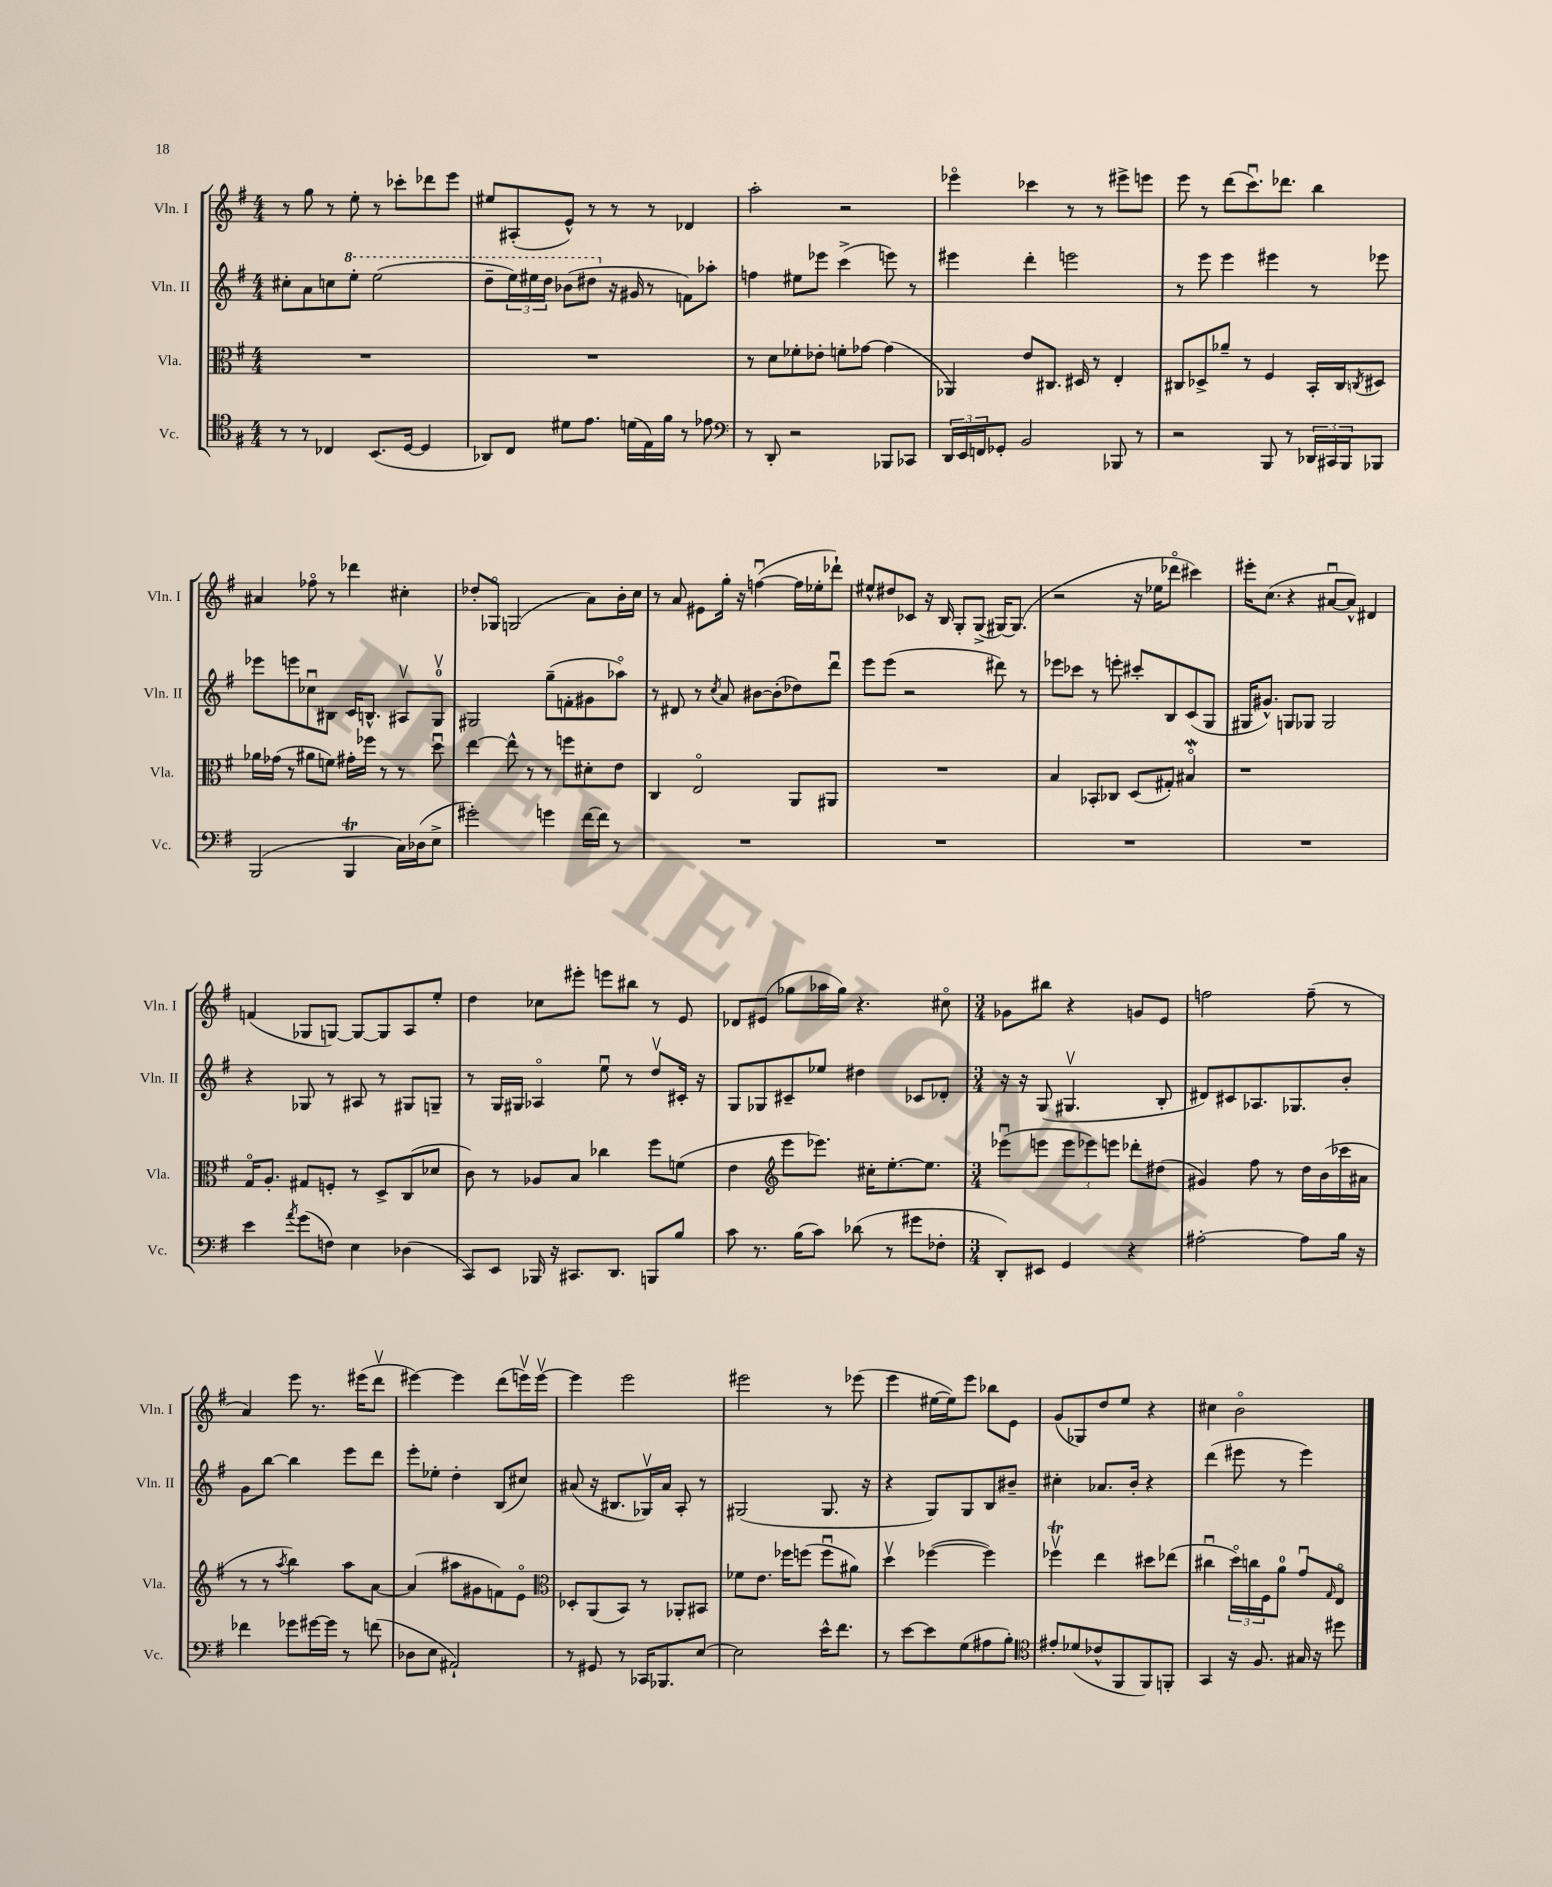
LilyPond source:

<<
\new StaffGroup <<
\new Staff = "s0" \with { instrumentName = "Vln. I" shortInstrumentName = "Vln. I" } {
    \clef treble \key g \major \numericTimeSignature \time 4/4
    r8 g''8 r8 e''8-. r8 ces'''8-. des'''8 e'''8 |
    eis''8 ais8-.( e'8-^) r8 r8 r8 des'4 |
    a''2-. r2 |
    ees'''4\flageolet ces'''4 r8 r8 eis'''8-> e'''8 |
    e'''8 r8 d'''8( c'''8.\downbow) des'''8. b''4 |
    ais'4 fes''8\flageolet r8 des'''4 cis''4-. |
    des''8-. ges8\flageolet g2( a'8) b'16-. c''16 |
    r8 a'8 eis'8 g''16-. r16 f''4~\downbow( f''16 ees''16-. des'''8-!) |
    eis''8-^ dis''8 ces'8 r16 b16 g8-. g8->( gis16~) gis8.( |
    r2 r16 ees''16 des'''8\flageolet cis'''4) |
    eis'''16-. c''8.( r4 ais'8~\downbow ais'8-^) dis'4 |
    f'4( ges8 g8~) g8~ g8 a8 e''8-. |
    d''4 ces''8 eis'''8-. e'''8 bis''8 r8 e'8 |
    des'8 eis'8( ges''8 aes''16 ges''16) r4. cis''8\flageolet |
    \numericTimeSignature \time 3/4 ges'8 bis''8 r4 g'8 e'8 |
    f''2 f''8--( r8 |
    a'4) e'''8 r8. eis'''16( d'''8\upbow |
    eis'''4~) eis'''4 d'''8( e'''16\upbow) e'''16~\upbow |
    e'''4 e'''2 |
    eis'''2 r8 ees'''8( |
    e'''4 eis''16~ eis''16) e'''8 bes''8 e'8 |
    g'8( ges8) d''8 e''8 r4 |
    cis''4 b'2\flageolet \bar "|." |
}
\new Staff = "s1" \with { instrumentName = "Vln. II" shortInstrumentName = "Vln. II" } {
    \clef treble \key g \major \numericTimeSignature \time 4/4
    cis''8-. a'8 c''8 \ottava #1 e'''8-. e'''2( |
    d'''8-- \tuplet 3/2 { e'''16) eis'''16 d'''16 } bes''8( dis'''8 \ottava #0 r16 gis'16 r8 f'8) aes''8-. |
    f''4 eis''8 ees'''8 c'''4->( e'''8) r8 |
    eis'''4 d'''4-. e'''2 |
    r8 e'''8 e'''4 eis'''4 r8 ees'''8 |
    ees'''8 e'''8 ces''8\downbow bis8 c'16 b8.-^ ais8\upbow g8-0\upbow |
    gis2 g''8--( f'8-. gis'8 aes''8\flageolet) |
    r8 dis'8 r8 \acciaccatura { c''8 } a'8 bis'8~ bis'8-.( des''8) d'''8\downbow |
    e'''8 e'''8( r2 dis'''8) r8 |
    ees'''8 ces'''8 r8 e'''8-. cis'''8-. b8 c'8( g8 |
    gis16 gis'8.-^) g8 ges8 ges2 |
    r4 ges8 r8 ais8 r8 gis8 g8-- |
    r8 g16 gis16 aes4\flageolet e''8\downbow r8 d''8\upbow cis'16-. r16 |
    g8 ges8 cis'8-- ees''8 dis''4 ces'8 des'8-. |
    \numericTimeSignature \time 3/4 r16 r16 g8( gis4.\upbow b8-. |
    dis'8) cis'8 aes8. ges8. b'8-. |
    g'8 b''8~ b''4 e'''8 d'''8 |
    e'''8-. ees''8-. d''4-. b8( cis''8) |
    ais'8( r16 bis8. ges16\upbow) ais'16 a8-. r8 |
    gis2( gis8. r16 |
    r4 g8) g8 b8 bis'8-- |
    cis''4-. aes'8. b'16-. r4 |
    d'''4( eis'''8 r8 eis'''4) \bar "|." |
}
\new Staff = "s2" \with { instrumentName = "Vla." shortInstrumentName = "Vla." } {
    \clef alto \key g \major \numericTimeSignature \time 4/4
    R1 |
    R1 |
    r8 d'8 fes'8-. ees'8-. f'8-. ges'8~ ges'4( |
    aes,4) e'8 cis8. dis16 r8 e4-. |
    cis8 des8-> aes'8-- r8 fis4 b,16-. cis16 \acciaccatura { c8 } dis8 |
    aes'16 ges'16( r8 ais'8 f'8) gis'16-. fes''16 r8 r8 d''8\downbow |
    e''4~ e''8-^ r8 r8 f''8 dis'8-. e'8 |
    c4 e2\flageolet a,8 ais,8 |
    R1 |
    b4 bes,8-. ces8 d8( gis8-.) bis4\flageolet\mordent |
    r1 |
    g16\flageolet a8.-. gis8 f8-. r8 d8-> c8( des'8 |
    c'8) r8 aes8 b8 ces''4 fis''8 f'8( |
    e'4 \clef treble e'''8 ees'''8.) cis''16-. e''8.~-. e''8. |
    \numericTimeSignature \time 3/4 ees'''8\downbow( e'''8 \tuplet 3/2 { e'''8 ees'''8) e'''8 } des'''8-. dis''8( |
    gis'4) fis''8 r8 d''16 b'16( ces'''16 ais'16 |
    r8 r8 \acciaccatura { a''8 } b''4) a''8 a'8~ |
    a'4( ais''8 gis'8 f'8) e'8\flageolet |
    \clef alto des8-. a,8( b,8) r8 aes,8-. bis,8 |
    fes'8 e'8. fes''16 f''8( f''8\downbow ais'8) |
    d''4\upbow fes''4~( fes''4) |
    fes''4\upbow\trill e''4 dis''8 ees''8( |
    cis''4\downbow \tuplet 3/2 { d''16\flageolet) c''16 fis16 } a'8-0 g'8\downbow \grace { g16 } e8\flageolet \bar "|." |
}
\new Staff = "s3" \with { instrumentName = "Vc." shortInstrumentName = "Vc." } {
    \clef tenor \key g \major \numericTimeSignature \time 4/4
    r8 r8 ces4 b,8.( d16~ d4 |
    aes,8) c8 dis'8 e'8. d'16( e16) fis'16 r8 ees'8 |
    \clef bass r8 d,8-. r2 bes,,8 ces,8 |
    \tuplet 3/2 { d,16 e,16 f,16 } ges,8-. b,2 bes,,8 r8 |
    r2 b,,8 r8 \tuplet 3/2 { des,16 cis,16 b,,16 } bes,,8 |
    b,,2( b,,4\trill c16) des16( e8-> |
    gis'2-.) g'4 fis'16~ fis'16 r8 |
    R1 |
    R1 |
    R1 |
    R1 |
    e'4 \acciaccatura { a'8 } g'8( f8) e4 des4( |
    c,8) e,8 bes,,16 r16 cis,8. d,8. b,,8 b8 |
    c'8 r8. b16( c'8) des'8( r8 gis'8 fes8-. |
    \numericTimeSignature \time 3/4 d,8-.) eis,8 g,4 r4 |
    ais2~-. ais8 b16 r16 |
    fes'4 ges'8 gis'16~ gis'16 r8 f'8( |
    des8 e8 ais,2-!) |
    r8 gis,8 r8 ces,16 bes,,8. e8~ |
    e2 e'16-^ fis'8. |
    r8 e'8~ e'8 g8( ais8 b8-.) |
    \clef tenor eis'8-. des'8( ces'8-^ fis,8 fis,8) f,8-. |
    g,4 r16 fis8. gis16 r16 dis''8 \bar "|." |
}
>>
>>
\layout { \context { \Score \remove "Bar_number_engraver" } }
